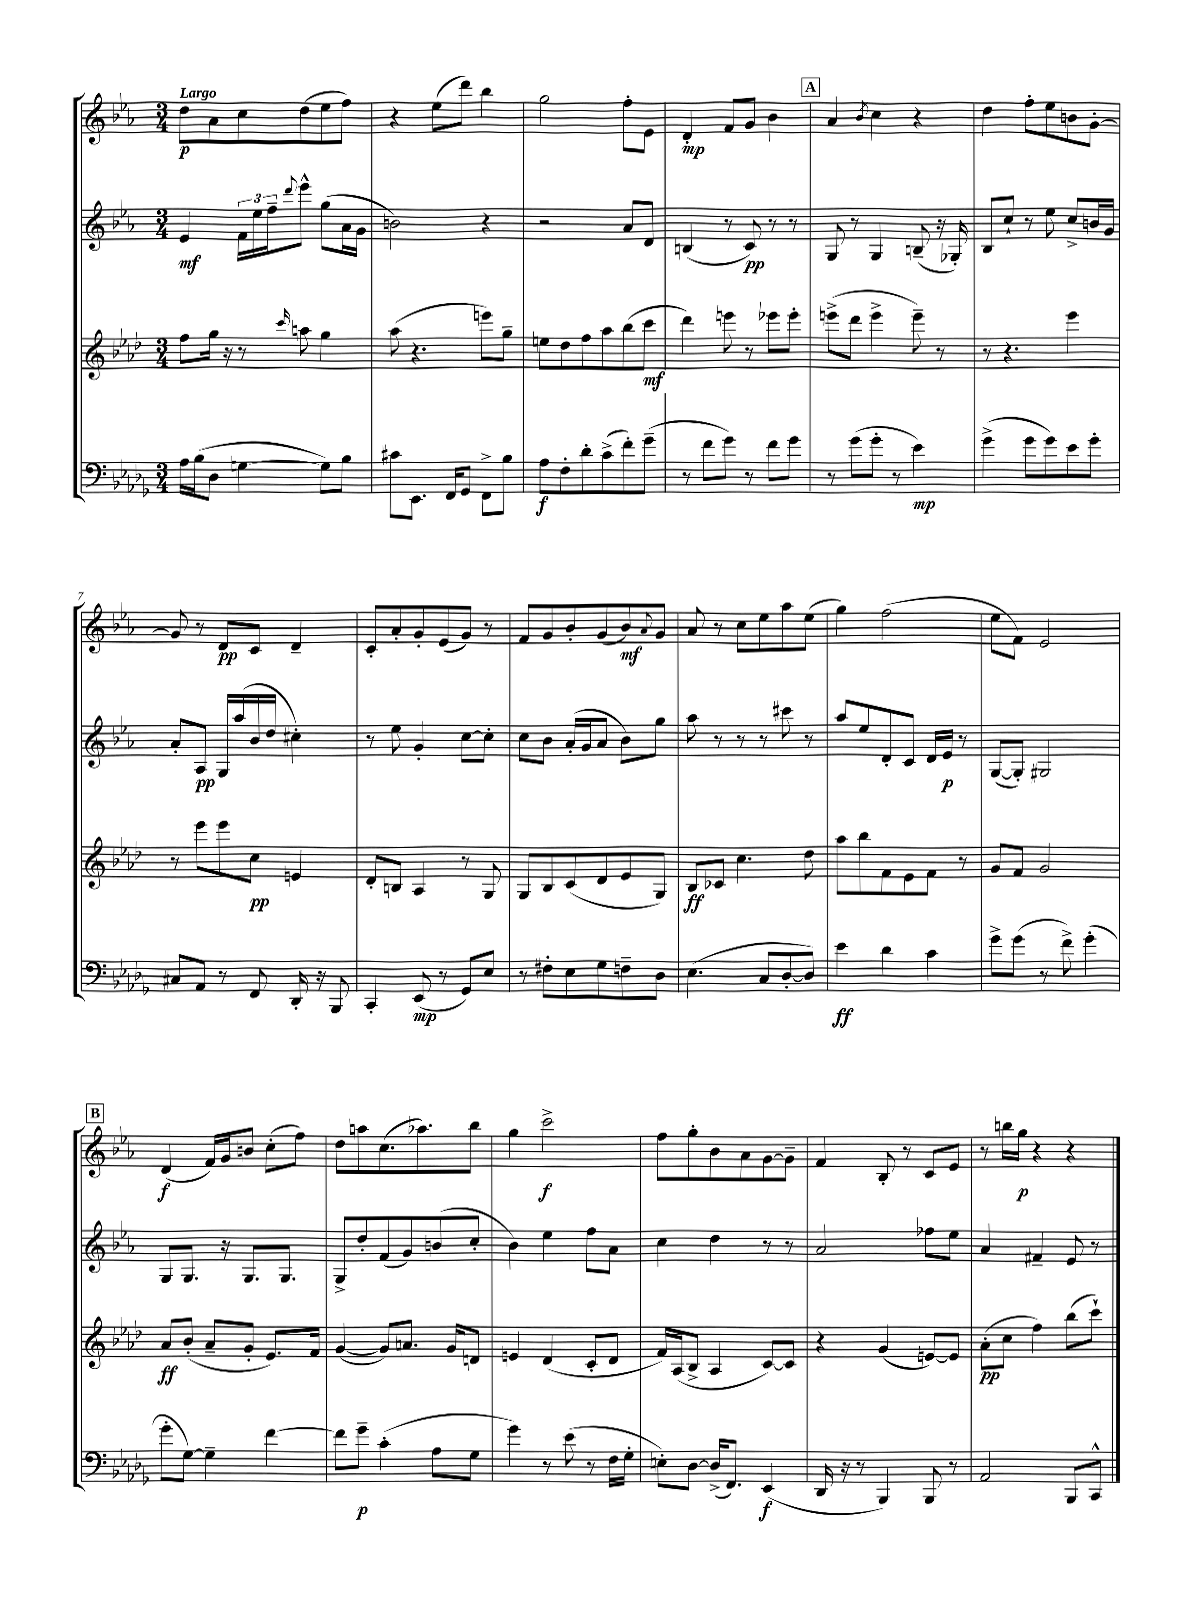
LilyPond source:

<<
\new StaffGroup <<
\new Staff = "s0" {
    \clef treble \key ees \major \numericTimeSignature \time 3/4 \tempo "Largo"
    d''8\p aes'8 c''8 d''8( ees''8 f''8) |
    r4 ees''8( d'''8) bes''4 |
    g''2 f''8-. ees'8 |
    d'4-.\mp f'8 g'8 bes'4 |
    \mark \markup { \box "A" } aes'4 \acciaccatura { bes'8 } c''4 r4 |
    d''4 f''8-. ees''8 b'8 g'8~-. |
    g'8 r8 d'8\pp c'8 d'4-- |
    c'8-. aes'8-. g'8-. ees'8( g'8) r8 |
    f'8 g'8 bes'8-. g'8( bes'8\mf) \appoggiatura { aes'8 } g'8 |
    aes'8 r8 c''8 ees''8 aes''8 ees''8( |
    g''4) f''2( |
    ees''8 f'8) ees'2 |
    \mark \markup { \box "B" } d'4\f( f'16) g'16 b'8 c''8-.( f''8) |
    d''8 a''8 c''8.( aes''8.) bes''8 |
    g''4 c'''2->\f |
    f''8 g''8-. bes'8 aes'8 g'8~ g'8-- |
    f'4 bes8-. r8 c'8 ees'8 |
    r8 b''16 g''16\p r4 r4 \bar "|." |
}
\new Staff = "s1" {
    \clef treble \key ees \major \numericTimeSignature \time 3/4
    ees'4\mf \tuplet 3/2 { f'16 ees''16 f''16-- } \appoggiatura { d'''8 } ees'''8-^ g''8( aes'16 g'16 |
    b'2) r4 |
    r2 aes'8 d'8 |
    b4( r8 c'8\pp) r8 r8 |
    \mark \markup { \box "A" } g8 r8 g4 b8--( r16 ges16-.) |
    bes8 c''8-! r8 ees''8 c''8-> b'16 g'16 |
    aes'8-. aes8\pp g16 aes''16( bes'16 d''16 cis''4-.) |
    r8 ees''8 g'4-. c''8~ c''8-. |
    c''8 bes'8 aes'16-.( g'16 aes'8 bes'8) g''8 |
    aes''8 r8 r8 r8 cis'''8 r8 |
    aes''8 ees''8 d'8-. c'8 d'16 ees'16\p r8 |
    g8~( g8-.) gis2 |
    \mark \markup { \box "B" } g8 g8. r16 g8. g8. |
    g8-> d''8-. f'8( g'8) b'8( c''8-. |
    bes'4) ees''4 f''8 aes'8 |
    c''4 d''4 r8 r8 |
    aes'2 fes''8 ees''8 |
    aes'4 fis'4-- ees'8 r8 \bar "|." |
}
\new Staff = "s2" {
    \clef treble \key aes \major \numericTimeSignature \time 3/4
    f''8 g''16 r16 r8 \grace { c'''16 } a''8 g''4 |
    aes''8( r4. e'''8) g''8-- |
    e''8 des''8 f''8 aes''8 bes''8( c'''8\mf |
    des'''4) e'''8 r8 ees'''8 ees'''8-. |
    \mark \markup { \box "A" } e'''8->( des'''8 e'''4-> e'''8--) r8 |
    r8 r4. ees'''4 |
    r8 ees'''8 ees'''8 c''8\pp e'4 |
    des'8-. b8 aes4 r8 g8 |
    g8 bes8 c'8( des'8 ees'8 g8) |
    bes8\ff ces'8 c''4. des''8 |
    aes''8 bes''8 f'8 ees'8 f'8 r8 |
    g'8 f'8 g'2 |
    \mark \markup { \box "B" } aes'8\ff bes'8-.( aes'8-- g'8-. ees'8.) f'16 |
    g'4~( g'8) a'8. g'16 d'8 |
    e'4 des'4( c'8-. des'8 |
    f'16) aes16( bes8-> aes4 c'8~) c'8 |
    r4 g'4( e'8~) e'8 |
    aes'8-.\pp( c''8 f''4) bes''8( c'''8-!) \bar "|." |
}
\new Staff = "s3" {
    \clef bass \key des \major \numericTimeSignature \time 3/4
    aes16 bes16( des8 g4~ g8) bes8 |
    cis'8 ees,8. f,16 ges,8 f,8-> bes8 |
    aes8\f f8-. des'8-. c'8->( f'8-.) ges'8--( |
    r8 f'8 ges'8) r8 f'8 ges'8 |
    \mark \markup { \box "A" } r8 ges'8( ges'8-. r8 ees'4\mp) |
    ges'4->( ges'8 ges'8) ees'8 ges'8-. |
    cis8 aes,8 r8 f,8 des,16-. r16 bes,,8 |
    c,4-. ees,8\mp( r8 ges,8) ees8 |
    r8 fis8-. ees8 ges8 f8-- des8 |
    ees4.( c8 des8~-. des8) |
    ees'4\ff des'4 c'4 |
    ges'8-> ges'8( r8 f'8->) ges'4-.( |
    \mark \markup { \box "B" } ges'8-. ges8~) ges4-- f'4~ |
    f'8 ges'8--\p c'4-.( aes8 ges8 |
    ges'4) r8 ees'8( r8 f16 ges16-. |
    e8-.) des8~ des16->( f,8.) ees,4\f( |
    des,16 r16 r8 bes,,4) bes,,8 r8 |
    aes,2 bes,,8 c,8-^ \bar "|." |
}
>>
>>
